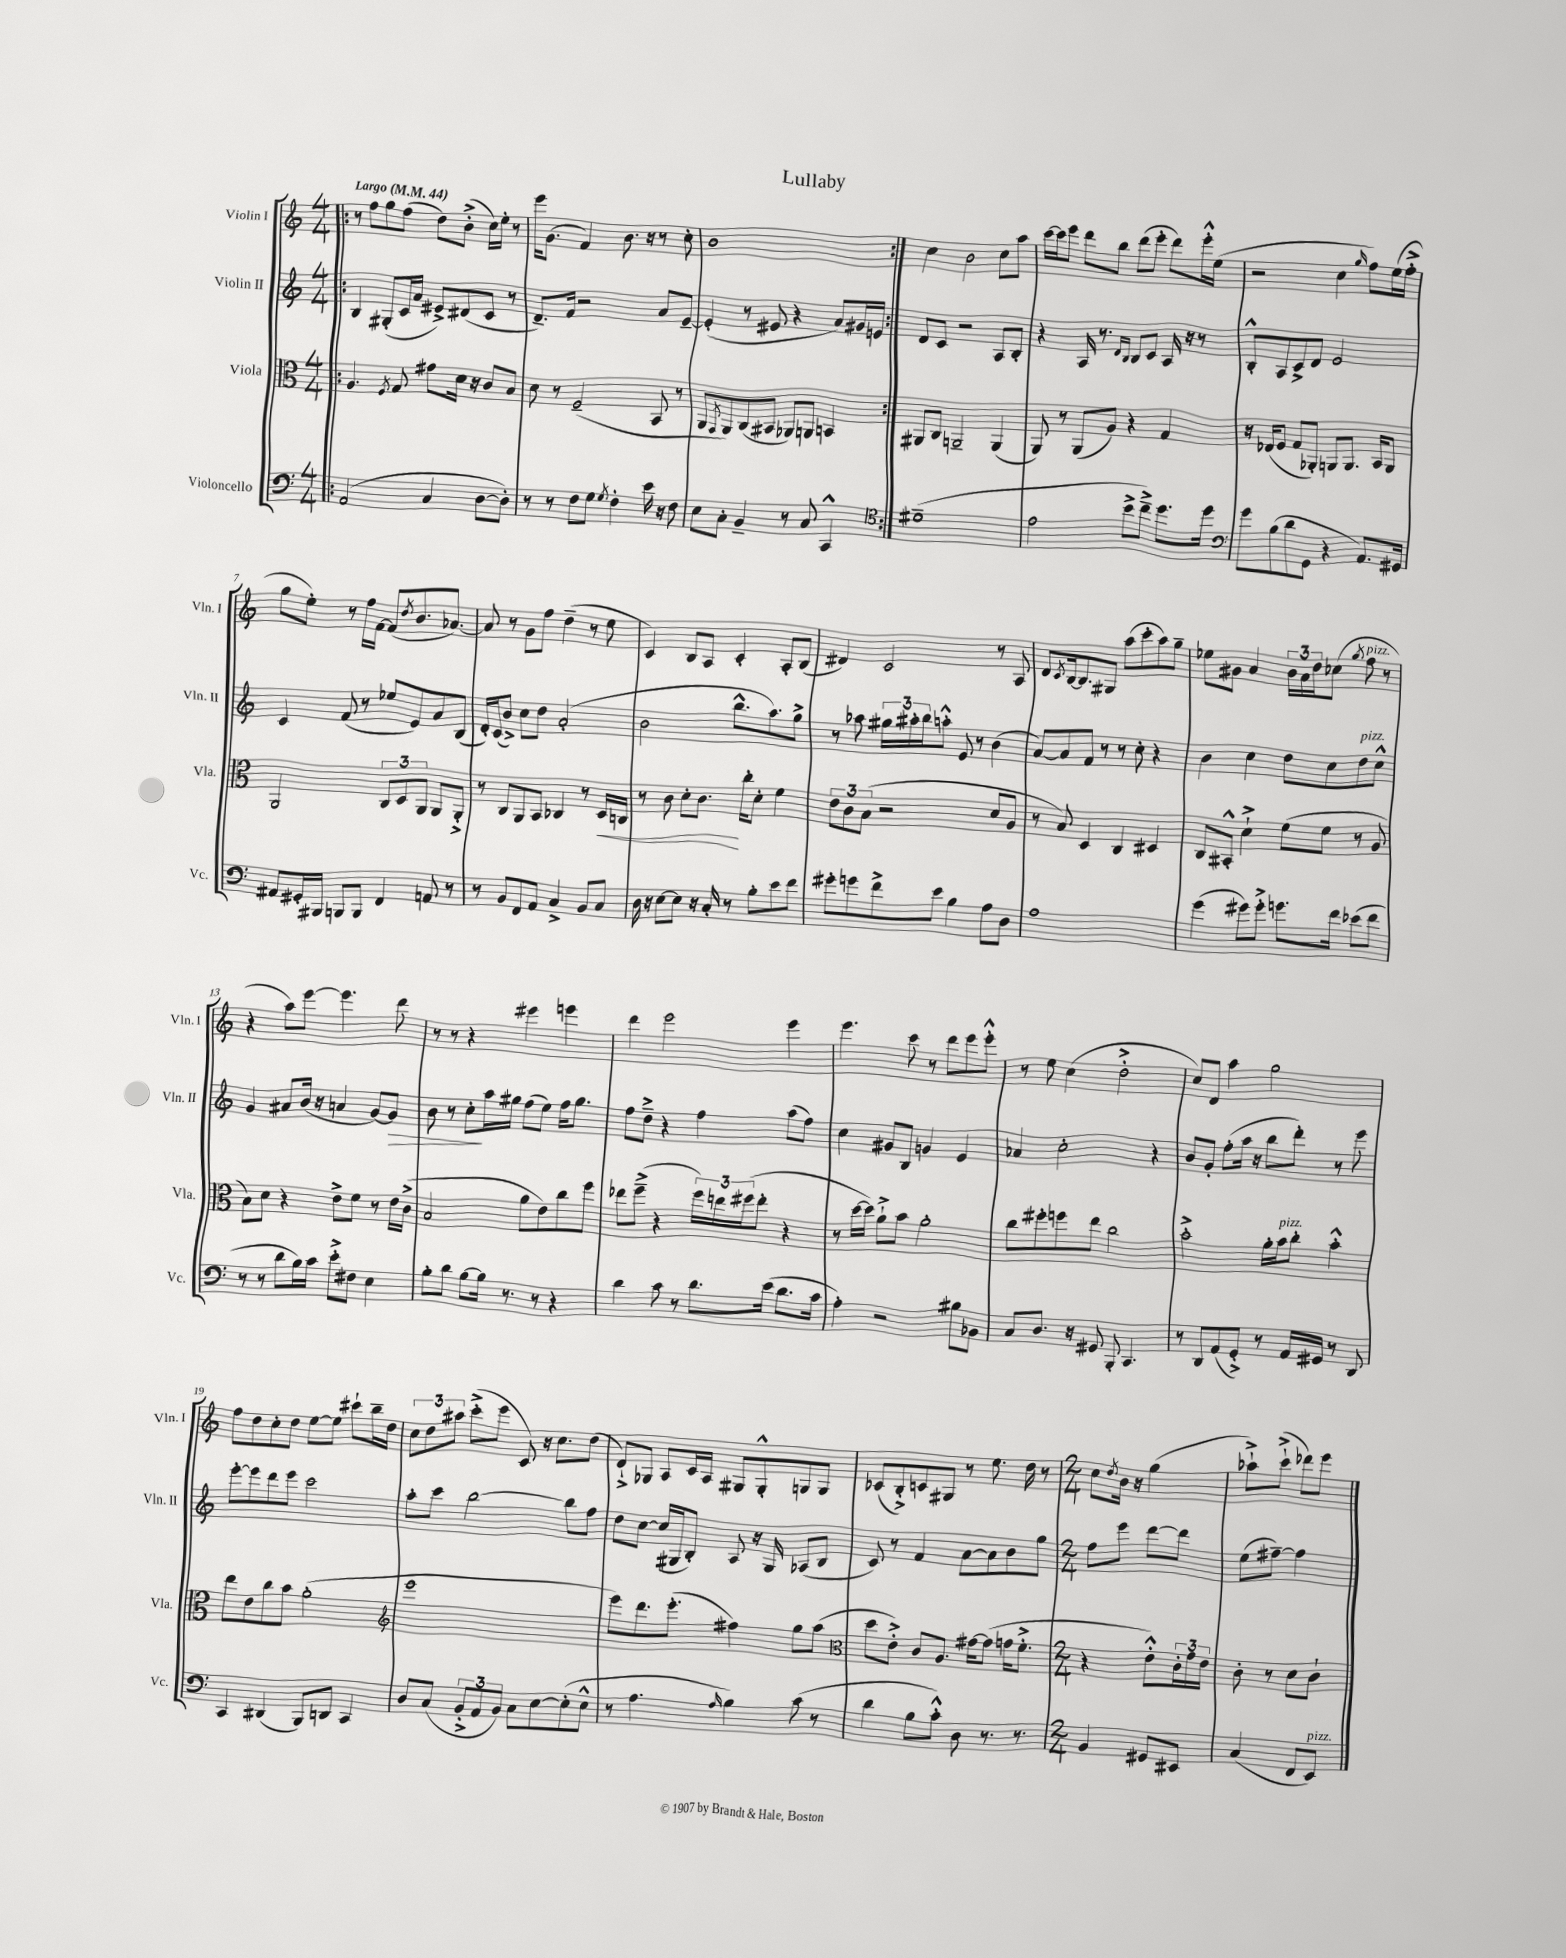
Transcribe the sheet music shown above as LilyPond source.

\header { title = "Lullaby" }
<<
\new StaffGroup <<
\new Staff = "s0" \with { instrumentName = "Violin I" shortInstrumentName = "Vln. I" } {
    \clef treble \key c \major \numericTimeSignature \time 4/4 \tempo "Largo" 4 = 44
    \repeat volta 2 { \bar ".|:" r8 f''8 g''8 f''8( d''8) b'8-.->( c''16) e''16-. r8 |
    e'''16 g'8.( f'4) b'8. r16 r8 c''8-. |
    b'1 | }
    c''4 b'2 c''8 a''8 |
    c'''16~ c'''16 e'''8 d'''8 b''8 d'''8( e'''8-. d'''8) e'''16-.-^ e''16( |
    r2 c''4 \grace { g''16 } f''8) e''16( f''16-.-> |
    g''8 e''8-.) r8 f''16 f'16~ f'8( \acciaccatura { d''8 } b'8. aes'8.~) |
    aes'8 r8 g'8 f''8 d''4--( r8 e''8 |
    c'4) b8 a8 c'4-. a8-. b8( |
    dis'4) c'2 r8 a8 |
    d'8 \acciaccatura { c'8 } b16~ b8. gis8 a''8( c'''8-. a''8) g''8-- |
    ees''8 gis'8 a'4 \tuplet 3/2 { b'16 a'16 d''16 } ces''8( \acciaccatura { g''8 } f''8^\markup { \italic "pizz." } r8 |
    r4 a''8) e'''8~ e'''4. d'''8 |
    r8 r8 r4 eis'''4 e'''4 |
    d'''4 e'''2 e'''4 |
    e'''4. c'''8 r8 d'''8 e'''8 e'''8-.-^ |
    r8 e''8 c''4( d''2-.-> |
    c''8) d'8 a''4 g''2 |
    f''8 d''8 c''8-. d''8 e''8~ e''8 cis'''8-! b''16-- d''16 |
    \tuplet 3/2 { c''8 d''8 ais''8 } c'''8-.->( e'''8 c'8) r16 c''8. d''8( |
    d'8-!->) ges8 a8 c'16 a16 gis8 gis8-.-^ g8 g8 |
    ces'8( b8-.->) c'8 gis8 r8 e''8. d''16 r8 |
    \numericTimeSignature \time 2/4 c''8 \acciaccatura { d''8 } b'16 r16 g''4( |
    aes''8-!->) c'''8-!->( des'''8) e'''8 \bar "|." |
}
\new Staff = "s1" \with { instrumentName = "Violin II" shortInstrumentName = "Vln. II" } {
    \clef treble \key c \major \numericTimeSignature \time 4/4
    \repeat volta 2 { \bar ".|:" b4 gis8-.( c'16 a'16 eis'8->) dis'8( c'8 r8 |
    d'8.--) f'16 r2 a'8 e'8~-- |
    e'4-.( r8 eis'8 r4 a'8) gis'16 e'16 | }
    d'8 c'8 r2 a8 b8-. |
    r4 a16 r8. \grace { d'16 b16 } b8 c'8 a16 r16 r8 |
    b8-.-^ a8 c'8-> d'8 e'2 |
    c'4 f'8( r8 ees''8 e'8) a'8 b8( |
    d'16-.) c'16( b'8->) c''8 d''8 a'2-.( |
    b'2 b''8.-^ a''8.) g''8-> |
    r8 aes''8 \tuplet 3/2 { gis''16 ais''16-. b''16 } a''8-.-^ e'8 r8 b'4( |
    a'8~) a'8 f'8 r8 r8 c''8-. r4 |
    b'4 c''4 d''8 c''8 d''8^\markup { \italic "pizz." } c''8-^ |
    g'4 ais'8 b'16( r16 a'4 g'8~) g'8\> |
    b'8 r8 c''8-.\! a''16 gis''16 f''8( e''8) f''16 gis''8. |
    f''8 d''8---> r4 f''4 a''8( f''8) |
    c''4 gis'8 b8 g'4 e'4 |
    aes'4 c''2-. r4 |
    b'8 g'8-. f''8-.( a''16 r16 b''8 d'''8-.) r8 e'''8 |
    e'''8~-. e'''8 d'''8 e'''8 c'''2 |
    a''8-. c'''8 b''2~ b''8 f''8 |
    d''8 c''8~ c''16( gis16 b8-.) a8 r16 gis16 aes8( b8 |
    c'8) r8 f'4 a'8~ a'8 b'8 g''8 |
    \numericTimeSignature \time 2/4 f''8 e'''8 d'''8~ d'''8 |
    e''8( fis''8~--) fis''4 \bar "|." |
}
\new Staff = "s2" \with { instrumentName = "Viola" shortInstrumentName = "Vla." } {
    \clef alto \key c \major \numericTimeSignature \time 4/4
    \repeat volta 2 { \bar ".|:" a4. \acciaccatura { f8 } g8 gis'8 d'16 r16 c'8 b8 |
    d'8 r8 f2--( b,8 r8 |
    a,8 \acciaccatura { g,8 } a,8) c8( bis,8 aes,8) a,8 b,4 | }
    ais,8 c8 a,2-- a,4( |
    a,8) r8 a,8( a8) r4 g4 |
    r16 ees16( f8 g8 aes,8-.) a,8 a,8. b,16 a,8 |
    a,2 \tuplet 3/2 { c8 d8 a,8 } a,8 a,8-.-> |
    r8 c8 a,8 b,8 ces4 r8 d16\< c16 |
    r8 c'8 d'8-. c'8.\! c''16-. d'8-. f'4 |
    \tuplet 3/2 { e'8 c'8 b8( } r2 d'8 a8 |
    r8 b8) d4 c4 dis4 |
    c8 bis,8-.-^ d'4-!-> f'8( f'8 r8 a8 |
    b8) d'8 r4 e'8-> f'8 r8 e'16 c'16->( |
    b2 a'8 e'8) c''8 f''8 |
    ees''8 f''8--->( r4 \tuplet 3/2 { f''16) e''16 fis''16( } e''8-. r4 |
    r8 d''16~ d''16) a'8-!-> b'8 a'2-. |
    c''8 fis''8-. f''8 e''8 c''2 |
    b'2-.-> a'16-. b'16^\markup { \italic "pizz." } c''8-. b'4-.-^ |
    e''8 e'8 c''8 b'8 a'2-.( |
    \clef treble e'''1 |
    e'''8) d'''8. e'''8.-.( fis''4) g''8 a''8( |
    \clef alto d''8 e'8-.->) c'8 a8. gis'16~ gis'8( g'16 f'8.-.-> |
    \numericTimeSignature \time 2/4 r4 e'8-.-^) \tuplet 3/2 { c'16-. g'16 e'16 } |
    c'8-. r8 d'8 c'8-! \bar "|." |
}
\new Staff = "s3" \with { instrumentName = "Violoncello" shortInstrumentName = "Vc." } {
    \clef bass \key c \major \numericTimeSignature \time 4/4
    \repeat volta 2 { \bar ".|:" a,2( c4 d8~ d8-.) |
    r8 r8 f8 g8 \acciaccatura { g8 } f4-. e'16 r16 f8 |
    e8 c8-. b,4-- r8 c8 c,4-^ | }
    \clef tenor dis'1--( |
    e'2 b'8-> c''8--->) d''8. d''16 |
    \clef bass g'8 b8( d'8 g,8 r4 a,8.) gis,16 |
    ais,8 gis,16-. bis,,16 b,,8 b,,8 f,4 a,8 r8 |
    r8 b,8 f,8 a,8 c4-> b,8 c8 |
    d16 r16 e8~ e8 r16 c16-. r8 b8-. e'8 f'8 |
    gis'8-. g'8 f'8-> e'8 b4 a8 d8 |
    a1 |
    g'4( gis'8) gis'8-.-> g'8. f'16 ees'8( f'8 |
    r8 r8 d'8 b16) c'16 e'8-.-> fis8 e4 |
    b8-. d'8 b8~ b16 r8. r8 r4 |
    d'4 c'8 r8 d'8. e'16( d'8. c'16 |
    a4-.) r2 bis8 bes,8 |
    c8 d8. r16 gis,8 b,,8-. c,4. |
    r8 d,8 a,8( g,8-.->) r8 a,16 gis,16 r8 d,8 |
    c,4 dis,4( b,,8) d,8 c,4 |
    d8 c8( \tuplet 3/2 { b,8-.-> a,8 b,8) } c8 e8~ e8-.( e8-^ |
    r8 a4. \grace { a16 } b4) c'8( r8 |
    d'4 b8 c'8-.-^) d8 r8. r8. |
    \numericTimeSignature \time 2/4 b,4 gis,8 eis,8 |
    c4( f,8 e,8^\markup { \italic "pizz." }) \bar "|." |
}
>>
>>
